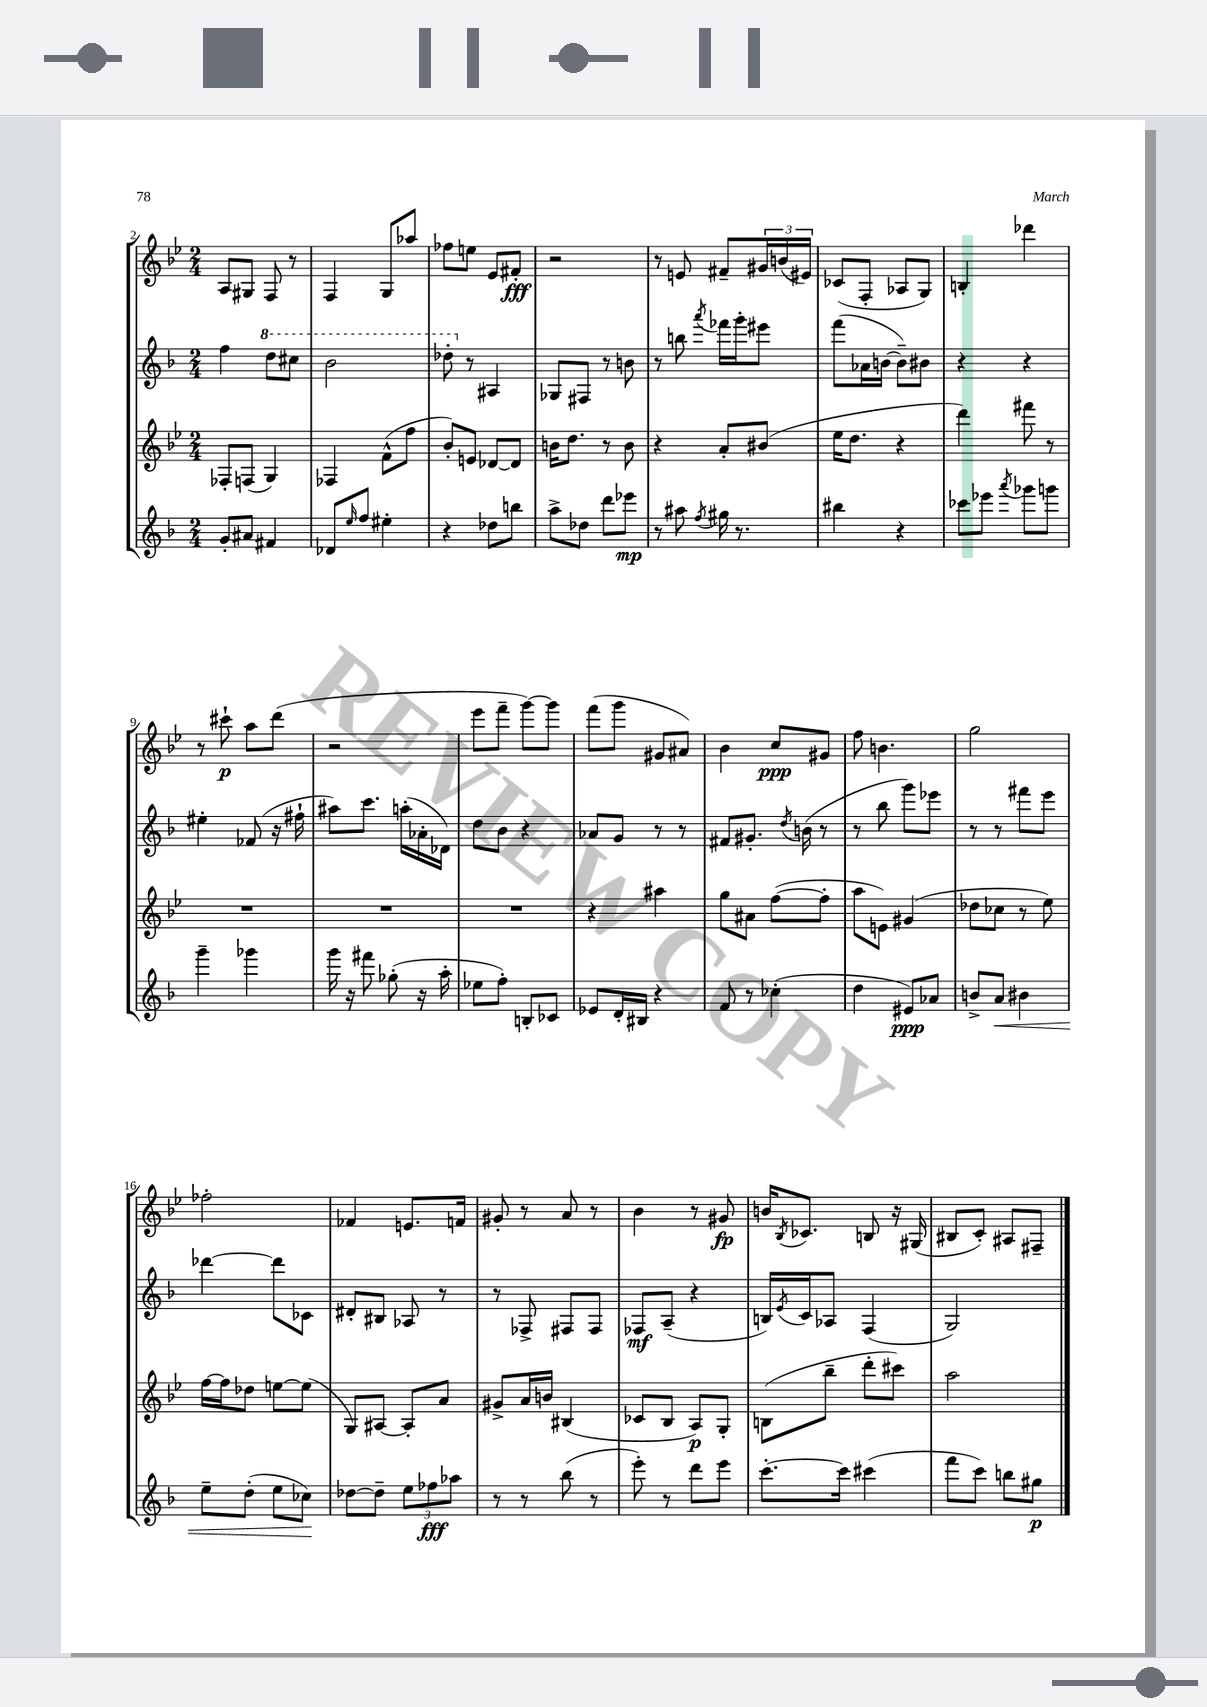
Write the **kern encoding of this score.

**kern	**kern	**kern	**kern
*staff4	*staff3	*staff2	*staff1
*clefG2	*clefG2	*clefG2	*clefG2
*k[b-]	*k[b-e-]	*k[b-]	*k[b-e-]
*M2/4	*M2/4	*M2/4	*M2/4
8g'/L	8F-'/L	4ff\	8A/L
8a#/J	(8F/J	.	8G#/J
4f#/	4G/)	8ddd\L	8F/
.	.	8ccc#\J	8r
=	=	=	=
8d-/L	4F-/	2bb-\	4F/
16qqee/	.	.	.
8ff/J	.	.	.
4ee#'\	(8f^^\L	.	8G/L
.	8ff\J	.	8aa-/J
=	=	=	=
4r	8b-'/L)	8ddd-'\	8ff-\L
.	8e/J	8r	8ee\J
8dd-\L	[8d-/L	4A#/	8e-/L
8bb\J	8d-/]J	.	8f#'/J
=	=	=	=
8aa^\L	16b\LK	8G-/L	2r
.	8.dd\J	.	.
8dd-\J	.	8F#/J	.
8ddd\L	8r	8r	.
8eee-\J	8b\	8b\	.
=	=	=	=
8r	4r	8r	8r
8aa#\	.	8bb\	8e/
8qff/	.	8qaaa/	.
16gg#\	8a'/L	16fff-\LL	8f#~/L
8.r	.	16ggg'\J	.
.	(8b#/J	8eee#\J	24g#/L
.	.	.	(24b/
.	.	.	24e#/JJ)
=	=	=	=
4bb#\	16ee-\LK	(8fff\L	(8c-/L
.	8.dd\J	.	.
.	.	16a-\L	8F'/J
.	.	[16b\JJ	.
4r	4r	8b~\]L)	8A-/L
.	.	8b#\J	8G/J)
=	=	=	=
8ccc-\L	4ddd\)	4r	4B'/
8eee-\J	.	.	.
8qaaa/	.	.	.
8ggg-\L	8fff#\	4r	4ddd-\
8ggg\J	8r	.	.
=	=	=	=
4ggg~\	2r	4ee#'\	8r
.	.	.	8ccc#`\
4ggg-\	.	(8f-/	8aa\L
.	.	16r	(8ddd\J
.	.	16ff#`\	.
=	=	=	=
16ggg\	2r	8aa#\L)	2r
16r	.	.	.
8fff#\	.	8.ccc\J	.
(8gg-'\	.	.	.
.	.	(16aa'\LL	.
16r	.	16a-'\	.
16aa'\	.	16d-\JJ)	.
=	=	=	=
8ee-\L	2r	8dd\L	8eee-\L
8ff'\J)	.	8b-\J	8fff~\J
8B'/L	.	4r	[8ggg\L)
8c-/J	.	.	8ggg\]J
=	=	=	=
8e-/L	4r	8a-/L	(8fff\L
16d'/L	.	8g/J	8ggg\J
16B#/JJ	.	.	.
4r	4aa#\	8r	8g#/L
.	.	8r	8a#/J)
=	=	=	=
8f/	8gg\L	8f#/L	4b-\
8r	8a#\J	8.g#'/J	.
(4cc-'\	([8ff\L	.	8cc/L
.	.	8qdd/	.
.	.	(16b\	.
.	8ff'\]J	8r	8g#/J
=	=	=	=
4dd\	8aa\L	8r	8ff\
.	8e\J)	8bb-\	4.b\
8e#/L)	(4g#/	8ggg\L)	.
8a-/J	.	8eee-\J	.
=	=	=	=
8b^/L	8dd-\L	8r	2gg\
8a/J	8cc-\J	8r	.
4b#\	8r	8fff#\L	.
.	8ee-\)	8eee\J	.
=	=	=	=
8ee~\L	[16ff\LL	[4ddd-\	2ff-'\
.	16ff\]J	.	.
(8dd'\J	8dd-\J	.	.
8ee\L	[8ee\L	8ddd-\]L	.
8cc-\J)	(8ee\]J	8c-\J	.
=	=	=	=
[8dd-\L	8G/L)	8d#'/L	4f-/
8dd-~\]J	[8A#/J	8B#/J	.
12ee\L	8A#'/]L	8A-/	8.e/L
12ff-\	.	.	.
.	8a/J	8r	.
12aa-\J	.	.	.
.	.	.	16f/Jk
=	=	=	=
8r	8g#^/L	8r	8g#'/
8r	16a/L	8F-^/	8r
.	16b/JJ	.	.
(8bb-\	(4B#/	8F#/L	8a/
8r	.	8F#/J	8r
=	=	=	=
8eee'\)	8c-/L	8F-/L	4b-\
8r	8B-/J	(8A~/J	.
8ddd\L	8A/L)	4r	8r
8eee\J	8G'/J	.	8g#/
=	=	=	=
[8.ccc'\L	(8B\L	16B/LL)	16b/LK
.	.	8qe/	8qB-/
.	.	16c/J	8.c-/J
.	8bb-~\J	8A-/J	.
16ccc\]Jk	.	.	.
(4ccc#\	8ddd'\L	(4F/	8B/
.	8ccc#\J)	.	16r
.	.	.	(16G#/
=	=	=	=
8fff\L	2aa\	2G/)	8B#/L
8ccc\J)	.	.	8c'/J)
8bb\L	.	.	8A#/L
8gg#\J	.	.	8F#~/J
==	==	==	==
*-	*-	*-	*-
